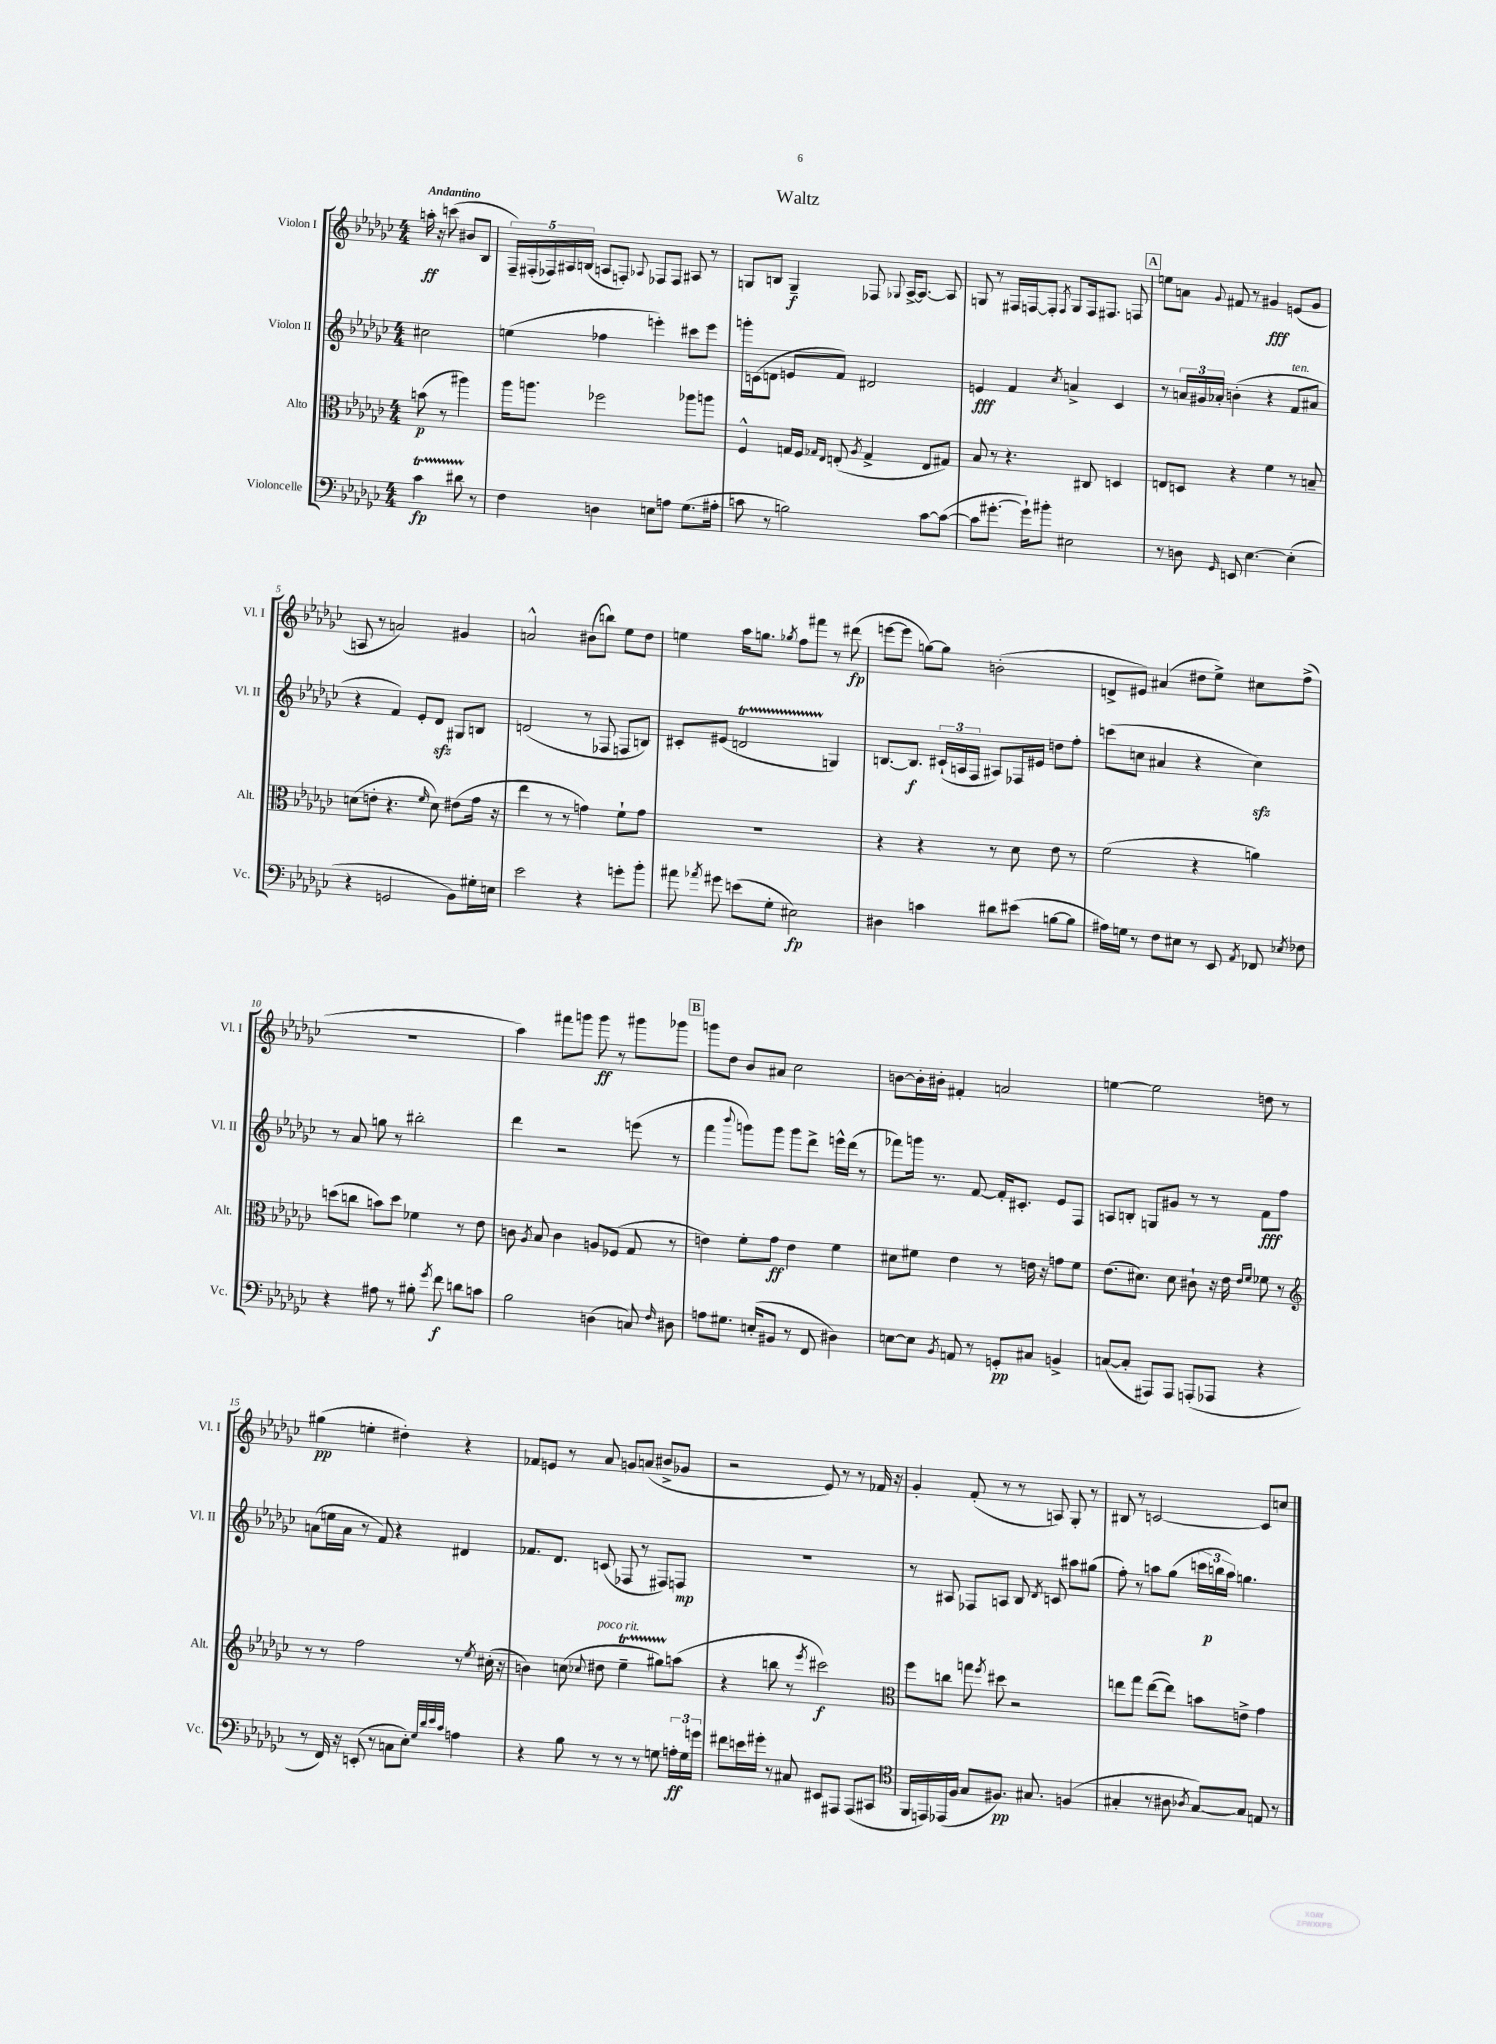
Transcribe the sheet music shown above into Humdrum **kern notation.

**kern	**dynam	**kern	**dynam	**kern	**dynam	**kern	**dynam
*part4	*part4	*part3	*part3	*part2	*part2	*part1	*part1
*staff4	*staff4	*staff3	*staff3	*staff2	*staff2	*staff1	*staff1
*I"Violoncelle	*	*I"Alto	*	*I"Violon II	*	*I"Violon I	*
*I'Vc.	*	*I'Alt.	*	*I'Vl. II	*	*I'Vl. I	*
*clefF4	*	*clefC3	*	*clefG2	*	*clefG2	*
*k[b-e-a-d-g-c-]	*	*k[b-e-a-d-g-c-]	*	*k[b-e-a-d-g-c-]	*	*k[b-e-a-d-g-c-]	*
*M4/4	*	*M4/4	*	*M4/4	*	*M4/4	*
=	=	=	=	=	=	=	=
!	!	!	!	!	!	!LO:TX:a:B:t=Andantino	!
4c-T\	fp	(8bn\	p	2cc#X\	.	16aan'\	ff
.	.	.	.	.	.	16r	.
.	.	8r	.	.	.	(8cccn\	.
8d#XTTT\	.	4aa#X\)	.	.	.	8b#X/L	.
8r	.	.	.	.	.	8B-/J	.
=1	=1	=1	=1	=1	=1	=1	=1
4F\	.	16aa-\KL	.	(4een\	.	20F~/LL)	.
.	.	.	.	.	.	(20F#X'/	.
.	.	8.aan\J	.	.	.	.	.
.	.	.	.	.	.	20F-X/)	.
.	.	.	.	.	.	20A#X/	.
.	.	.	.	.	.	(20Bn/JJ	.
4Dn\	.	2ff-X\	.	4ff-X\	.	8An/L	.
.	.	.	.	.	.	8Fn'/J)	.
.	.	.	.	.	.	8qqA-X/	.
8En\L	.	.	.	4eeen'\)	.	8F-X/L	.
8An\J	.	.	.	.	.	8F-/J	.
(8.G-\L	.	8aa-X\L	.	8ccc#X\L	.	8A#X/	.
.	.	8aan\J	.	8eee\J	.	8r	.
16A#X'\Jk	.	.	.	.	.	.	.
=2	=2	=2	=2	=2	=2	=2	=2
8cn\	.	4F^^/	.	16gggn'\LL	.	8Gn/L	.
.	.	.	.	(16cn\J	.	.	.
8r	.	.	.	8dn\J	.	8Bn/J	.
2Bn\)	.	16Gn/LL	.	8en/L	.	4G~/	f
.	.	16F/JJ	.	.	.	.	.
.	.	16qqG-X/LL	.	.	.	.	.
.	.	16qqE-/JJ	.	.	.	.	.
.	.	(8En'/	.	8f/J)	.	.	.
.	.	8qA-/	.	.	.	.	.
.	.	4G-^/	.	2d#X/	.	8F-X/	.
.	.	.	.	.	.	8qqG-X/	.
.	.	.	.	.	.	[16A-^/KL	.
.	.	.	.	.	.	8.A-/J_	.
[8c\L	.	8E/L	.	.	.	.	.
(8c\J_	.	8G#X/J)	.	.	.	8A-/]	.
=3	=3	=3	=3	=3	=3	=3	=3
8c\L]	.	8B-/	.	4en/	fff	8Gn/	.
[8.g#X'\J	.	8r	.	.	.	8r	.
.	.	4.r	.	4f/	.	16F#X/LL	.
16g#`\KL])	.	.	.	.	.	[16Fn/J	.
8b#X'\J	.	.	.	.	.	8F'/J]	.
.	.	.	.	8qcc-/	.	8qF/	.
2E#X\	.	.	.	4an^/	.	8G/L	.
.	.	8C#X/	.	.	.	16F/k	.
.	.	.	.	.	.	8.F#X/J	.
.	.	4Dn/	.	4c-/	.	.	.
.	.	.	.	.	.	8Fn/	.
!!LO:REH:place=s1:t=A
=4	=4	=4	=4	=4	=4	=4	=4
8r	.	8En/L	.	8r	.	8een\L	.
8Dn\	.	8Dn/J	.	24an/LL	.	8an\J	.
.	.	.	.	24g#X/	.	.	.
.	.	.	.	24a-X'/JJ	.	.	.
16qqGG-/	.	.	.	.	.	8qqg-/	.
8EEn/	.	4r	.	(4bn'\	.	8f#X/	.
[4.E-\	.	.	.	.	.	8r	.
.	.	4f\	.	4r	.	4g#X/	fff
!	!	!	!	!LO:TX:a:i:t=ten.	!	!	!
(4E-'\]	.	8r	.	8f/L	.	(8en/L	.
.	.	8Bn~/	.	8a#X/J	.	8g#/J	.
!!LO:LB:g=z
=5	=5	=5	=5	=5	=5	=5	=5
4r	.	(8dn\L	.	4r	.	8An/	.
.	.	8en'\J	.	.	.	8r	.
2GGn/	.	4.r	.	4f/)	.	2an/)	.
.	.	.	.	8e-'/L	.	.	.
.	.	16qqf/	.	.	.	.	.
.	.	8d\)	.	8d-zz/J	.	.	.
8BB-\L)	.	(8e#X\L	.	8G#X/L	.	4g#X/	.
16G#X'\L	.	16g-\Jk	.	8Bn/J	.	.	.
16En\JJ	.	16r	.	.	.	.	.
=6	=6	=6	=6	=6	=6	=6	=6
2e-\	.	4ee-\	.	(2dn/	.	2an^^/	.
.	.	8r	.	.	.	.	.
.	.	8r	.	.	.	.	.
4r	.	4gn\)	.	8r	.	(8b#X\L	.
.	.	.	.	8F-X/	.	8bbn\J)	.
8gn'\L	.	8f`\L	.	8Fn/L	.	8ee-\L	.
8b-'\J	.	8g\J	.	8Bn/J)	.	8dd-\J	.
=7	=7	=7	=7	=7	=7	=7	=7
8a#X\	.	1r	.	8c#X'/L	.	4een\	.
8qa-X/	.	.	.	.	.	.	.
8g#X\	.	.	.	(8e#X/J	.	.	.
(8en\L	.	.	.	2dnt/	.	16aa-\KL	.
.	.	.	.	.	.	8.ggn\J	.
8G-'\J	.	.	.	.	.	.	.
.	.	.	.	.	.	8qgg-X/	.
2E#X\)	fp	.	.	.	.	8ff\L	.
.	.	.	.	.	.	8fff#X\J	.
.	.	.	.	4Gn/)	.	8r	.
.	.	.	.	.	.	(8ddd#X\	fp
=8	=8	=8	=8	=8	=8	=8	=8
4D#X\	.	4r	.	[8.Bn/L	.	[8eeen\L	.
.	.	.	.	.	.	8eee\J]	.
.	.	.	.	8.B/J]	f	.	.
4cn\	.	4r	.	.	.	[8ggn\L)	.
.	.	.	.	(24c#X`/LL	.	8gg\J]	.
.	.	.	.	24An/	.	.	.
.	.	.	.	24F/JJ	.	.	.
8d#X\L	.	8r	.	8A#X/L)	.	(2bn'\	.
(8e#X\J	.	8d-\	.	16F-X/L	.	.	.
.	.	.	.	16e#X/JJ	.	.	.
[8Bn\L	.	8e-\	.	8ddn\L	.	.	.
8B\J]	.	8r	.	8ff'\J	.	.	.
=9	=9	=9	=9	=9	=9	=9	=9
16A#X\LL)	.	(2f\	.	(8cccn\L	.	8dn^/L	.
16Gn\JJ	.	.	.	.	.	.	.
8r	.	.	.	8ccn\J	.	8e#X/J)	.
8F\L	.	.	.	4a#X/	.	(4a#X/	.
8E#X\J	.	.	.	.	.	.	.
8r	.	4r	.	4r	.	8dd#X\L	.
8EE-/	.	.	.	.	.	8ee-^\J)	.
8qAA-/	.	.	.	.	.	.	.
8FF-X/	.	4an\)	.	4cczz\)	.	8cc#X\L	.
8qE-X/	.	.	.	.	.	.	.
8F-X\	.	.	.	.	.	(8ff^\J	.
!!LO:LB:g=z
=10	=10	=10	=10	=10	=10	=10	=10
4r	.	(8ddn\L	.	8r	.	1r	.
.	.	8ccn\J	.	8a-/	.	.	.
8A#X\	.	8bn\L)	.	8ggn\	.	.	.
8r	.	8dd\J	.	8r	.	.	.
8B#X'\	.	4f-X\	.	2bb#X'\	.	.	.
8qg-/	.	.	.	.	.	.	.
8f\	f	.	.	.	.	.	.
8dn\L	.	8r	.	.	.	.	.
8cn\J	.	8e-\	.	.	.	.	.
=11	=11	=11	=11	=11	=11	=11	=11
2B-\	.	8cn\	.	4ddd-\	.	4aa-\)	.
.	.	8qA-/	.	.	.	.	.
.	.	8B-/	.	.	.	.	.
.	.	4c\	.	2r	.	8fff#X\L	.
.	.	.	.	.	.	8gggn\J	.
(4Dn\	.	8An/L	.	.	.	8ggg\	ff
.	.	(8F-X/J	.	.	.	8r	.
8Cn/)	.	8G-/	.	(8eeen\	.	8ggg#X\L	.
16qqF/	.	.	.	.	.	.	.
8D#X\	.	8r	.	8r	.	8ggg-X\J	.
!!LO:REH:place=s1:t=B
=12	=12	=12	=12	=12	=12	=12	=12
8An\L	.	4en\)	.	4fff\	.	8gggn\L	.
8.G#X\J	.	.	.	.	.	8dd-\J	.
.	.	.	.	8qqbbb-/	.	.	.
.	.	8f'\L	.	8gggn\L)	.	8b-/L	.
(16En'/KL	.	.	.	.	.	.	.
8BB#X/J	.	8g-\J	ff	8ggg\J	.	8a#X/J	.
8r	.	4e\	.	8ggg\L	.	2cc-\	.
8FF/	.	.	.	8ddd-^\J	.	.	.
4D#X\)	.	4f\	.	16eeen^^\LL	.	.	.
.	.	.	.	(16ddd-\JJ	.	.	.
.	.	.	.	8r	.	.	.
=13	=13	=13	=13	=13	=13	=13	=13
[8En\L	.	8d#X\L	.	8fff-X\L)	.	[8bn\L	.
8E\J]	.	8f#X\J	.	16gggn\Jk	.	16b'\L]	.
.	.	.	.	8.r	.	16b#X'\JJ	.
8qBB-/	.	.	.	.	.	.	.
8AAn/	.	4e-\	.	.	.	4f#X'/	.
8r	.	.	.	[8f/	.	.	.
8GGn'/L	pp	8r	.	16f'/KL]	.	2an/	.
.	.	.	.	8.c#X'/J	.	.	.
8C#X/J	.	16en\	.	.	.	.	.
.	.	16r	.	.	.	.	.
4BBn^/	.	8gn\L	.	8e-/L	.	.	.
.	.	8f#\J	.	8F/J	.	.	.
=14	=14	=14	=14	=14	=14	=14	=14
([8Cn/L	.	(8.e-\L	.	8An/L	.	[4een\	.
8C'/J]	.	.	.	8Bn'/J	.	.	.
.	.	8.d#X\J)	.	.	.	.	.
8AAA#X/L)	.	.	.	8Gn/L	.	2ee\]	.
8AAA#/J	.	8d#\	.	8g#X/J	.	.	.
(8AAAn'/L	.	8c#X`\	.	8r	.	.	.
8AAA-X/J	.	16r	.	8r	.	.	.
.	.	16e-\	.	.	.	.	.
.	.	16qqe-/LL	.	.	.	.	.
.	.	16qqf/JJ	.	.	.	.	.
4r	.	8f-X\	.	8f\L	fff	8ddn\	.
.	.	8r	.	8ff\J	.	8r	.
!!LO:LB:g=z
=15	=15	=15	=15	=15	=15	=15	=15
*	*	*clefG2	*	*	*	*	*
8r	.	8r	.	(8an\L	.	(4gg#X\	pp
16FF/)	.	8r	.	16een\L	.	.	.
16r	.	.	.	16a\JJ	.	.	.
(8EEn'/	.	2ff\	.	8r	.	4een'\	.
8r	.	.	.	8f/)	.	.	.
8Cn\L	.	.	.	4r	.	4dd#X'\)	.
8E-'\J)	.	.	.	.	.	.	.
32qqG-/LLL	.	.	.	.	.	.	.
32qqd-/	.	.	.	.	.	.	.
32qqe-/	.	.	.	.	.	.	.
32qqc-/JJJ	.	.	.	.	.	.	.
4An\	.	8r	.	4d#X/	.	4r	.
.	.	8qee-/	.	.	.	.	.
.	.	(16cc#X'\	.	.	.	.	.
.	.	16r	.	.	.	.	.
=16	=16	=16	=16	=16	=16	=16	=16
4r	.	4bn\)	.	8.f-X/L	.	8f-X/L	.
.	.	.	.	.	.	8en/J	.
.	.	.	.	8.d-/J	.	.	.
8B-\	.	(8ccn\	.	.	.	8r	.
.	.	8qqcc-X/	.	.	.	.	.
!	!	!LO:TX:a:i:t=poco rit.	!	!	!	!	!
8r	.	8dd#X\	.	(8cn/	.	8a-/	.
8r	.	4ee-T~\	.	8F-X/	.	8gn/L	.
8r	.	.	.	8r	.	(8an/J	.
8Gn\	.	8gg#XTTT\L)	.	8F#X/L)	.	8b#X^/L	.
24An'\LL	ff	(8aan\J	.	8Fn/J	mp	8g-X/J	.
24G\	.	.	.	.	.	.	.
24gn\JJ	.	.	.	.	.	.	.
=17	=17	=17	=17	=17	=17	=17	=17
8f#X\L	.	4r	.	1r	.	2r	.
16en\L	.	.	.	.	.	.	.
16g#X'\JJ	.	.	.	.	.	.	.
8r	.	8bbn\	.	.	.	.	.
8C#X/	.	8r	.	.	.	.	.
.	.	8qeee-/	.	.	.	.	.
8EE#X/L	.	2ccc#X\)	f	.	.	8e-/)	.
8AAA#X/J	.	.	.	.	.	8r	.
(8AAA#/L	.	.	.	.	.	8r	.
8CC#X/J	.	.	.	.	.	16f-X/	.
.	.	.	.	.	.	16r	.
=18	=18	=18	=18	=18	=18	=18	=18
*clefC4	*	*clefC3	*	*	*	*	*
16FF/LL	.	8ff\L	.	8r	.	4g-'/	.
16EEn/)	.	.	.	.	.	.	.
(16EE-X/	.	8ccn\J	.	8A#X/	.	.	.
16F/JJ	.	.	.	.	.	.	.
8G-/L	.	8ggn\	.	8F-X/L	.	(8f'/	.
.	.	8qff/	.	.	.	.	.
8.F#X/J)	pp	8dd#X\	.	8An/J	.	8r	.
.	.	2r	.	8B-/	.	8r	.
8.G#X/	.	.	.	.	.	.	.
.	.	.	.	8qd-/	.	.	.
.	.	.	.	8cn/	.	8An/)	.
(4Fn/	.	.	.	8aa#X\L	.	8G-'/	.
.	.	.	.	(8gg#X\J	.	8r	.
=19	=19	=19	=19	=19	=19	=19	=19
4G#X'/	.	8een\L	.	8ff'\)	.	8B#X/	.
.	.	8gg-\J	.	8r	.	8r	.
8r	.	([8ee\L	.	8aan\L	.	[2cn/	.
8A#X\	.	8ee\J])	.	(8gg-\J	.	.	.
8qA-X/	.	.	.	.	.	.	.
[8G#/L)	.	8bn\L	.	24cccn\LL	.	.	.
.	.	.	.	24bbn\	p	.	.
.	.	.	.	24aa\JJ)	.	.	.
8G#/J]	.	8en^\J	.	4.ggn\	.	.	.
8En/	.	4g-\	.	.	.	8c/L]	.
8r	.	.	.	.	.	8ccn/J	.
==	==	==	==	==	==	==	==
*-	*-	*-	*-	*-	*-	*-	*-
